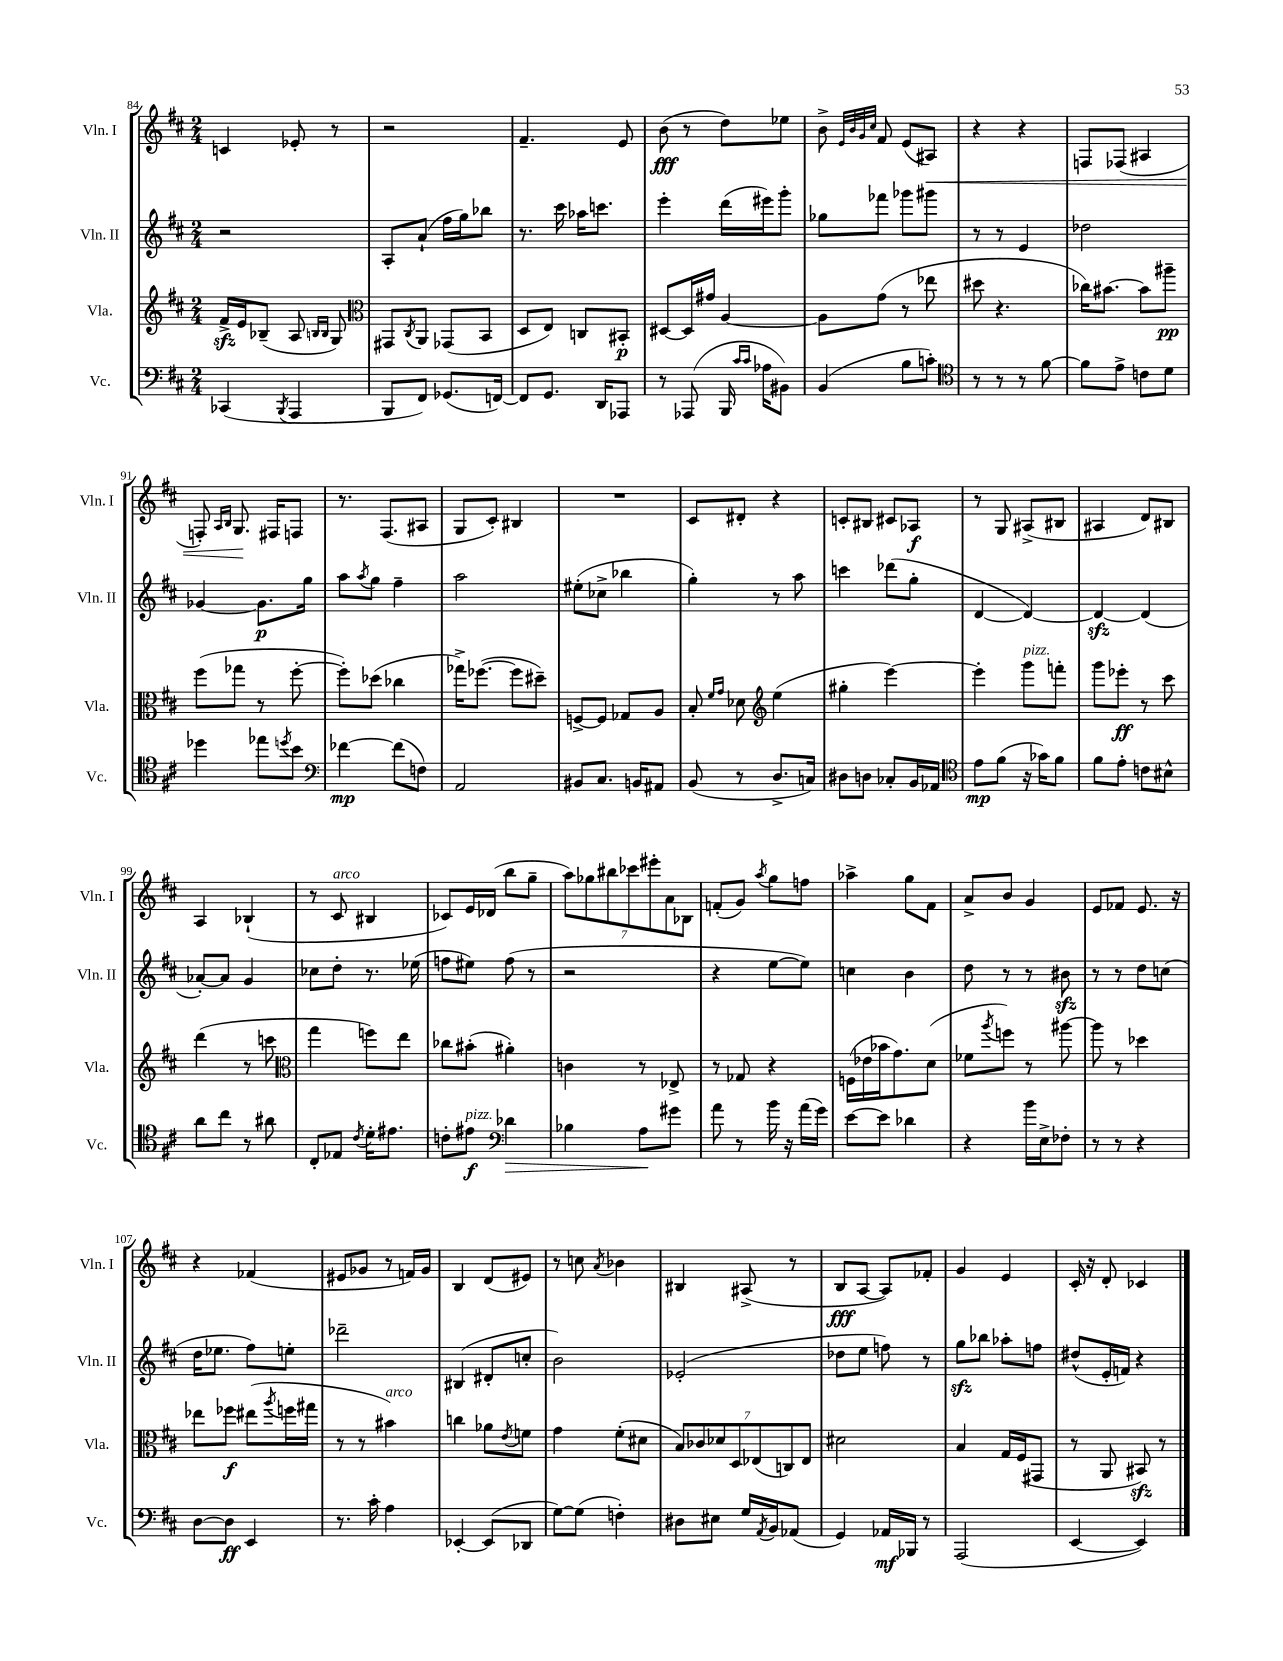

**kern	**kern	**kern	**kern
*staff4	*staff3	*staff2	*staff1
*clefF4	*clefG2	*clefG2	*clefG2
*k[f#c#]	*k[f#c#]	*k[f#c#]	*k[f#c#]
*M2/4	*M2/4	*M2/4	*M2/4
(4CC-	16f#^	2r	4c
.	16e	.	.
.	(8B-~	.	.
8qBBB	.	.	.
4AAA	8A	.	8e-'
.	16qqB	.	.
.	16qqB	.	.
.	8G)	.	8r
=	=	=	=
*	*clefC3	*	*
8BBB	8GG#	8A'	2r
.	8qC#	.	.
8FF#)	8AA	(8a`	.
(8.GG-	(8GG-	16ff#	.
.	.	16gg)	.
.	8BB	8bb-	.
[16FF)	.	.	.
=	=	=	=
8FF]	8D	8.r	4.f#~
8.GG	8E)	.	.
.	.	16ccc#	.
.	8C	16aa-	.
16DD	.	8.ccc	.
8AAA-	8BB#'	.	8e
=	=	=	=
8r	[8D#	4eee'	(8b
(8AAA-	16D#]	.	8r
.	16g#	.	.
16BBB	[4A	(16ddd	8dd)
16qqc#	.	.	.
16qqc#	.	.	.
16A-	.	16eee#)	.
8BB#)	.	8ggg'	8ee-
=	=	=	=
(4BB	8A]	8gg-	8b^
.	.	.	32qqe
.	.	.	32qqb
.	.	.	32qqg
.	.	.	32qqcc#
.	(8g	8fff-	8f#
8B	8r	8ggg-	(8e
8c')	8ee-	8ggg#	8A#)
=	=	=	=
*clefC4	*	*	*
8r	8dd#	8r	4r
8r	4.r	8r	.
8r	.	4e	4r
[8f#	.	.	.
=	=	=	=
8f#]	16cc-)	2dd-	8F
.	[8.b#	.	.
8e^	.	.	(8F-
8c	8b#]	.	4A#
8d	8aa#~	.	.
=	=	=	=
4dd-	(8ff#	[4g-	8F')
.	.	.	16qqA
.	.	.	16qqB
.	8gg-	.	8.G
8ee-	8r	8.g-]	.
.	.	.	16F#
8qdd	.	.	.
8b	[8ff#'	.	8F
.	.	16gg	.
=	=	=	=
*clefF4	*	*	*
[4f-	8ff#'])	8aa	8.r
.	.	8qaa	.
.	(8dd-	8gg	.
.	.	.	(8.F#
(8f-]	4cc-	4ff#~	.
8F)	.	.	8A#
=	=	=	=
2AA	16gg-^)	2aa	8G
.	([8.ff-	.	.
.	.	.	8c#')
.	8ff-]	.	4B#
.	8dd#~)	.	.
=	=	=	=
8BB#	[8F^	(8ee#'	2r
8.C#	8F]	8cc-^	.
.	8G-	4bb-	.
16BB	.	.	.
8AA#	8A	.	.
=	=	=	=
(8BB	8B'	4gg')	8c#
.	16qqf#	.	.
.	16qqg	.	.
8r	8d-	.	8d#'
*	*clefG2	*	*
8.D^	(4ee	8r	4r
.	.	8aa	.
16C)	.	.	.
=	=	=	=
8D#	4gg#'	4ccc	8c'
8D	.	.	8B#
8C-'	[4eee)	(8ddd-	8c#
16BB	.	8gg'	8A-
16AA-	.	.	.
=	=	=	=
*clefC4	*	*	*
8e	4eee']	[4d	8r
(8f#	.	.	8G
16r	8ggg	4d_)	(8A#^
16g-)	.	.	.
8f#	8fff'	.	8B#
=	=	=	=
8f#	8ggg	4d_	4A#
8e'	8eee-'	.	.
8c	8r	(4d]	8d)
8B#^^	8ccc#	.	8B#
=	=	=	=
8a	(4ddd	[8a-')	4A
8cc#	.	8a-]	.
8r	8r	4g	(4B-`
8a#	8ccc	.	.
=	=	=	=
*	*clefC3	*	*
8C#'	4gg	8cc-	8r
8E-	.	8dd'	8c#
8qc#	.	.	.
16d'	8ff)	8.r	4B#
8.e#	.	.	.
.	8ee	.	.
.	.	(16ee-	.
=	=	=	=
8c'	8cc-	8ff	8c-)
8e#	(8b#'	8ee#)	16e
.	.	.	(16d-
*clefF4	*	*	*
4d-	4a#')	(8ff	8bb
.	.	8r	8gg~
=	=	=	=
4B-	4c	2r	14aa)
.	.	.	14gg-
.	.	.	14bb#
.	.	.	14ccc-
8A	8r	.	.
.	.	.	14eee#'
.	.	.	14a
8g#	8E-^	.	.
.	.	.	14B-
=	=	=	=
8a	8r	4r	(8f'
8r	8G-	.	8g)
.	.	.	8qaa
16b	4r	[8ee	8gg
16r	.	.	.
(16a	.	8ee])	8ff
16g)	.	.	.
=	=	=	=
[8e	(16F	4cc	4aa-^
.	16e-	.	.
8e]	16b-	.	.
.	8.g)	.	.
4d-	.	4b	8gg
.	(8d	.	8f#
=	=	=	=
4r	8f-	8dd	8a^
.	8qaa	.	.
.	8ff)	8r	8b
16b	8r	8r	4g
16E^	.	.	.
8F-'	[8aa#	8b#	.
=	=	=	=
8r	8aa#]	8r	8e
8r	8r	8r	8f-
4r	4dd-	8dd	8.e
.	.	(8cc	.
.	.	.	16r
=	=	=	=
[8D	8ee-	16dd	4r
.	.	8.ee-	.
8D]	8ff-	.	.
4EE	(8ee#	8ff#)	(4f-
.	8qaa	.	.
.	16ff	8ee'	.
.	16gg#	.	.
=	=	=	=
8.r	8r	2ddd-~	8e#
.	8r	.	8g-
16c#'	.	.	.
4A	4b#)	.	8r
.	.	.	16f)
.	.	.	16g-
=	=	=	=
[4EE-'	4cc	(4B#	4B
(8EE-]	8a-	8d#'	(8d
.	8qe	.	.
8DD-	8f	8cc'	8e#)
=	=	=	=
[8G)	4g	2b)	8r
(8G]	.	.	8cc
.	.	.	8qa
4F')	(8f#'	.	4b-
.	8d#	.	.
=	=	=	=
8D#	14B)	(2e-'	4B#
.	14c-	.	.
8E#	.	.	.
.	14d-	.	.
.	14D	.	.
16G	.	.	(8A#^
.	(14E-	.	.
8qAA	.	.	.
16BB	.	.	.
.	14C)	.	.
(8AA-	.	.	8r
.	14E-	.	.
=	=	=	=
4GG)	2d#	8dd-	8B
.	.	8ee	[8A
16AA-	.	8ff)	8A])
16BBB-	.	.	.
8r	.	8r	8f-'
=	=	=	=
(2AAA	4B	8gg	4g
.	.	8bb-	.
.	16G	8aa-'	4e
.	(16F#	.	.
.	8GG#	8ff	.
=	=	=	=
[4EE	8r	(8dd#^^	16c#'
.	.	.	16r
.	8AA	16e'	8d'
.	.	16f)	.
4EE])	8BB#)	4r	4c-
.	8r	.	.
==	==	==	==
*-	*-	*-	*-
